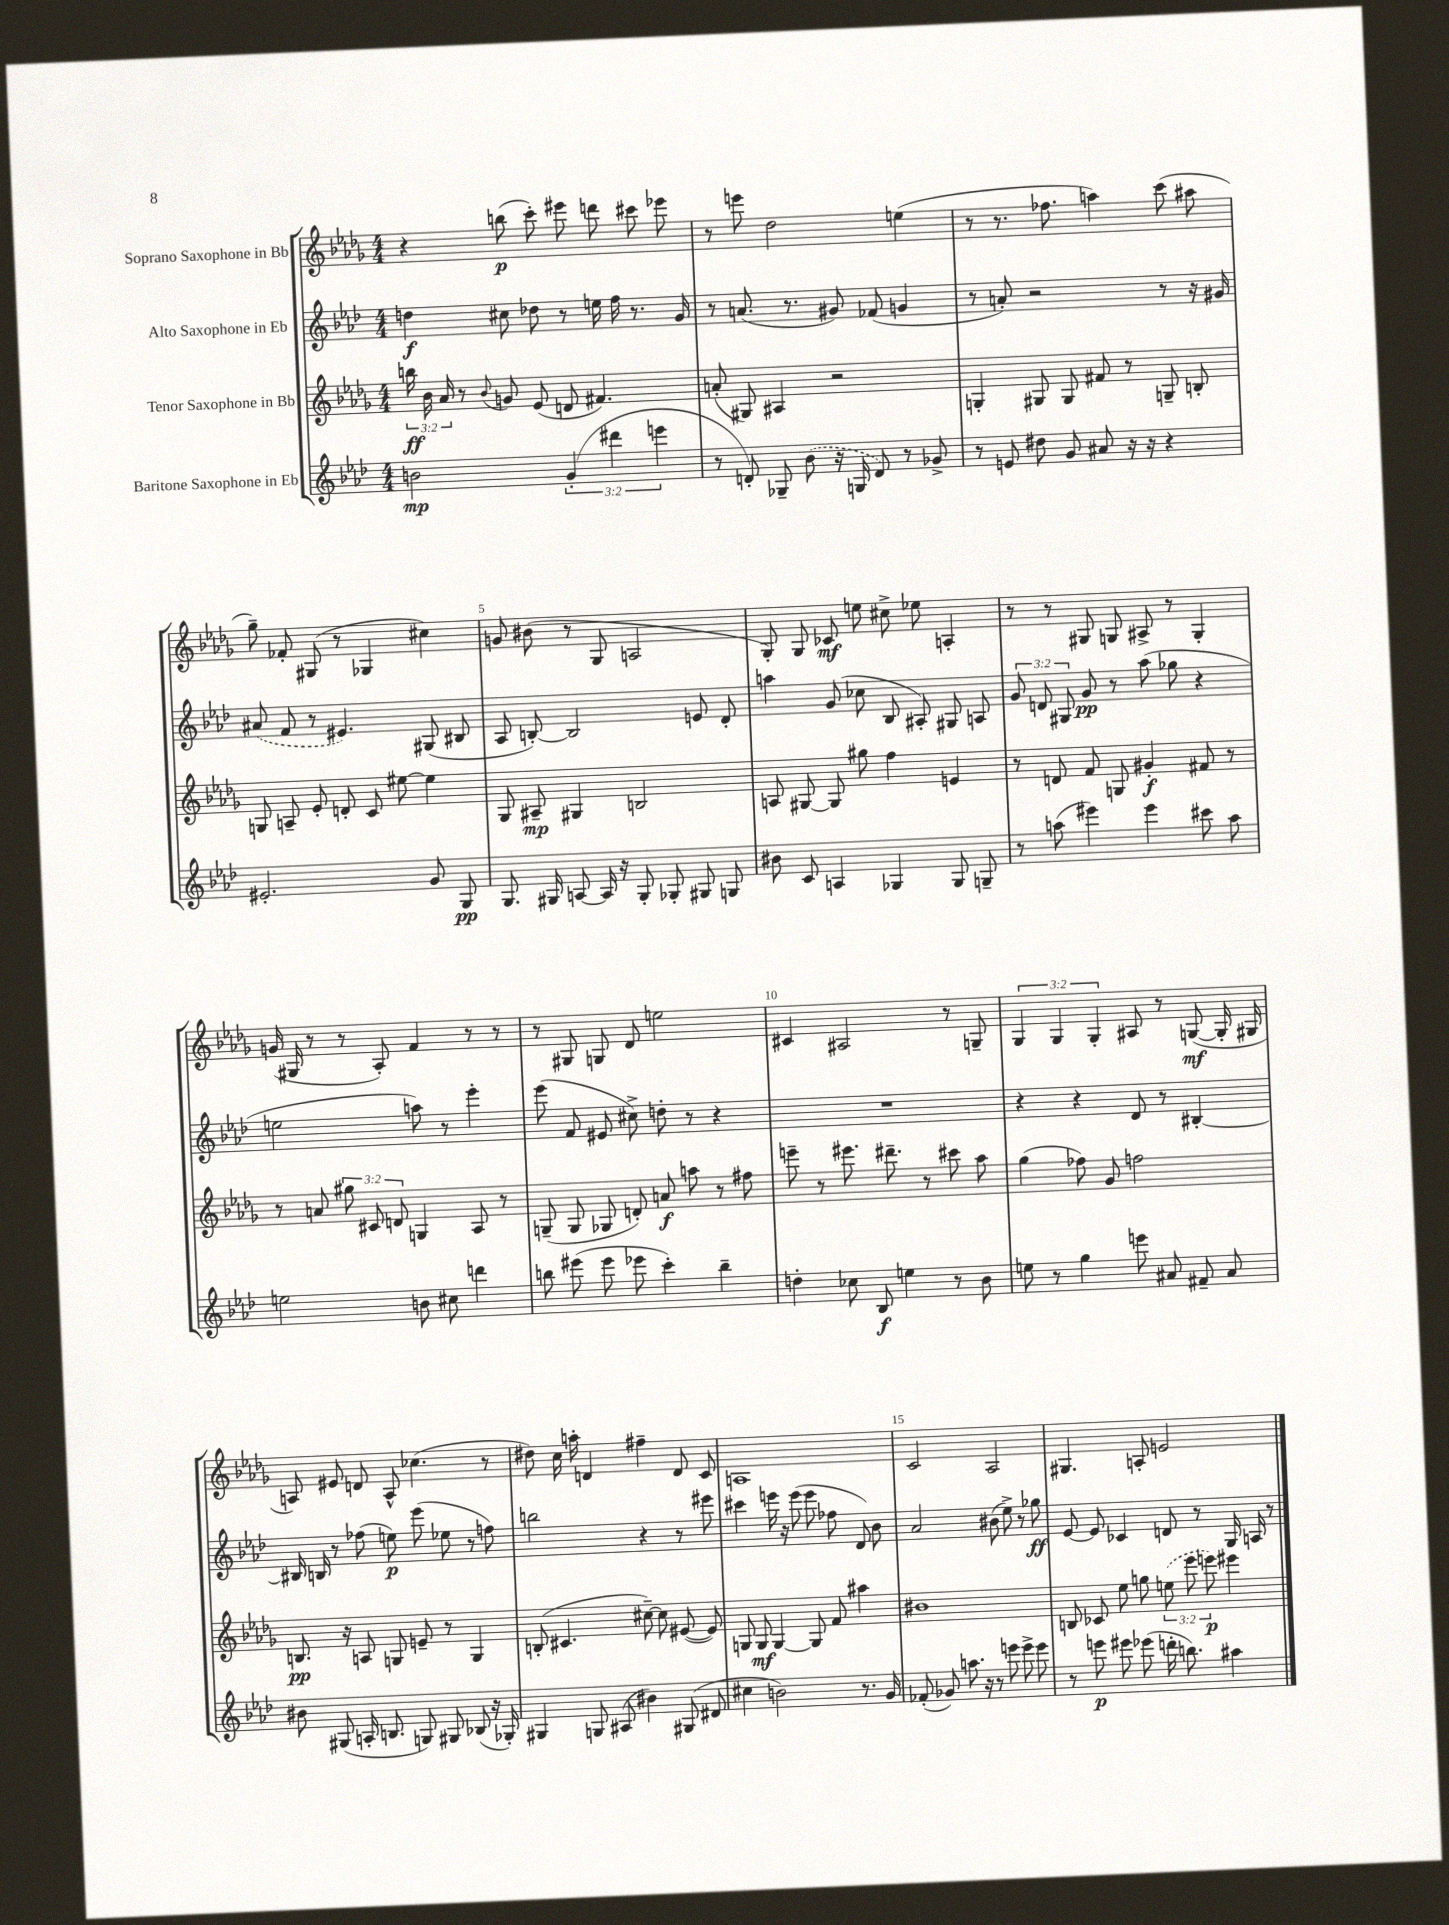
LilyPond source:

<<
\new StaffGroup <<
\new Staff = "s0" \with { instrumentName = "Soprano Saxophone in Bb" } {
    \clef treble \key des \major \numericTimeSignature \time 4/4 \override Staff.TupletNumber.text = #tuplet-number::calc-fraction-text
    \autoBeamOff r4 b''8\p( c'''8-.) eis'''8 d'''8 cis'''8 ees'''8 |
    r8 e'''8 des''2 e''4( |
    r8 r8. fes''8. a''4) c'''8( ais''8 |
    ges''8--) fes'8-. gis8( r8 ges4 cis''4) |
    g'8 bis'8( r8 ges8 a2 |
    ges8-.) ges8 ces'8\mf e''8 cis''8-> ees''8 a4-. |
    r8 r8 gis8 g8 ais8-> r8 g4-. |
    g'16( gis16 r8 r8 aes8-.) f'4 r8 r8 |
    r8 gis8 g8 des'8 e''2 |
    cis'4 ais2 r8 g8-- |
    \tuplet 3/2 { ges4 ges4 ges4-. } ais8 r8 g8~\mf( g16-. gis16 |
    a8) eis'8 d'8 a8-^ ces''4.( r8 |
    dis''8) c''16 a''16-. d'4 fis''4-- d'8 c'8 |
    a1 |
    c'2 aes2 |
    gis4. a8-. e'2 \bar "|." |
}
\new Staff = "s1" \with { instrumentName = "Alto Saxophone in Eb" } {
    \clef treble \key aes \major \numericTimeSignature \time 4/4 \override Staff.TupletNumber.text = #tuplet-number::calc-fraction-text
    \autoBeamOff d''4\f cis''8 des''8 r8 e''16 f''16 r8. g'16 |
    r8 a'8.( r8. gis'8) fes'8( g'4 |
    r8 a'8-.) r2 r8 r16 gis'16 |
    \once \slurDashed ais'8( f'8 r8 eis'4.) gis8( bis8 |
    aes8 b8~-.) b2 e'8 des'8-. |
    a''4 g'8( ces''8 bes8 ais8-.) gis8 a8 |
    \tuplet 3/2 { g'8 d'8 gis8 } g'8\pp r8 aes''8( ges''8 r4 |
    e''2 a''8) r8 ees'''4-. |
    ees'''8( f'8 eis'8 cis''8->) d''8-. r8 r4 |
    R1 |
    r4 r4 des'8 r8 bis4~-. |
    bis16 b16 r8 fes''8( e''8\p) ees'''8( ees''8 r8 f''8) |
    b''2 r4 r8 eis'''8 |
    cis'''4 e'''16 r16 e'''8( e'''8 fes''8 des'8) bes'8 |
    aes'2 bis'8( ees''8->) r8 ges''8\ff |
    ees'8~ ees'8 ces'4 d'8 r8 g16 a16 r8 \bar "|." |
}
\new Staff = "s2" \with { instrumentName = "Tenor Saxophone in Bb" } {
    \clef treble \key des \major \numericTimeSignature \time 4/4 \override Staff.TupletNumber.text = #tuplet-number::calc-fraction-text
    \autoBeamOff \tuplet 3/2 { b''16\ff bes'16 aes'16 } r8 \appoggiatura { bes'8 } g'8 ees'8( d'8 fis'4.) |
    a'8-.( gis8) ais4 r2 |
    g4-. gis8 gis8 fis'8 r8 g8-- b8-. |
    g8 a8-- ees'8-. d'8-. c'8 eis''8~ eis''4 |
    ges8 ais8--\mp gis4 b2 |
    a8 gis8~ gis8 gis''8 f''4 e'4 |
    r8 d'8 f'8 g8 gis'4-.\f fis'8 r8 |
    r8 a'8 \tuplet 3/2 { gis''8 cis'8 d'8 } g4 aes8 r8 |
    g8--( g8 ges8 d'8-.) a'8\f a''8 r8 fis''8 |
    e'''8-- r8 eis'''8. dis'''8.-- r8 cis'''8 aes''8 |
    ges''4( fes''8) ges'8 f''2 |
    b8.\pp r16 a8 g8 e'8-- r8 g4 |
    b8-.( cis'4. cis''8~--) cis''8 eis'8~( eis'8) |
    g8 g8\mf g4~ g8 f'8 ais''4 |
    bis'1 |
    b8 ces'8 ees''8 g''8 \tuplet 3/2 { \once \slurDashed e''8( ees'''8 e'''8\p) } eis'''4 \bar "|." |
}
\new Staff = "s3" \with { instrumentName = "Baritone Saxophone in Eb" } {
    \clef treble \key aes \major \numericTimeSignature \time 4/4 \override Staff.TupletNumber.text = #tuplet-number::calc-fraction-text
    \autoBeamOff b'2\mp \tuplet 3/2 { g'4-.( dis'''4 e'''4 } |
    r8 d'8-.) ges8-- \once \slurDashed bes'8( r16 g16 d'8) r8 ges'8-> |
    r8 e'8 dis''8 g'8 ais'8 r16 r16 r4 |
    eis'2.-. g'8 g8\pp |
    g8. gis16 a8~ a16 r16 gis8-. ges8-. gis8 g8 |
    bis'8 c'8 a4 ges4 ges8 g8-- |
    r8 a''8( eis'''4) eis'''4 cis'''8 a''8 |
    e''2 b'8 cis''8 d'''4 |
    b''8 eis'''8( eis'''8 ees'''8 c'''4-.) b''4-- |
    d''4-. ces''8 bes8\f e''4 r8 bes'8 |
    e''8 r8 g''4 e'''8 ais'8 fis'8-- ais'8 |
    bis'8 gis8( a16-. b8. g8) gis8 bes8( r16 ges16-.) |
    gis4 g8 ais8( bis'4) gis8( dis'8 |
    cis''4 b'2) r8. g'16 |
    fes'8-.( ges'8) a''8. r16 r8 e'''8 e'''8-> e'''8 |
    r8 e'''8\p eis'''8 ees'''8( d'''16-. b''8.) ais''4 \bar "|." |
}
>>
>>
\layout { \context { \Score \override BarNumber.break-visibility = ##(#f #t #t) barNumberVisibility = #(every-nth-bar-number-visible 5) } }
